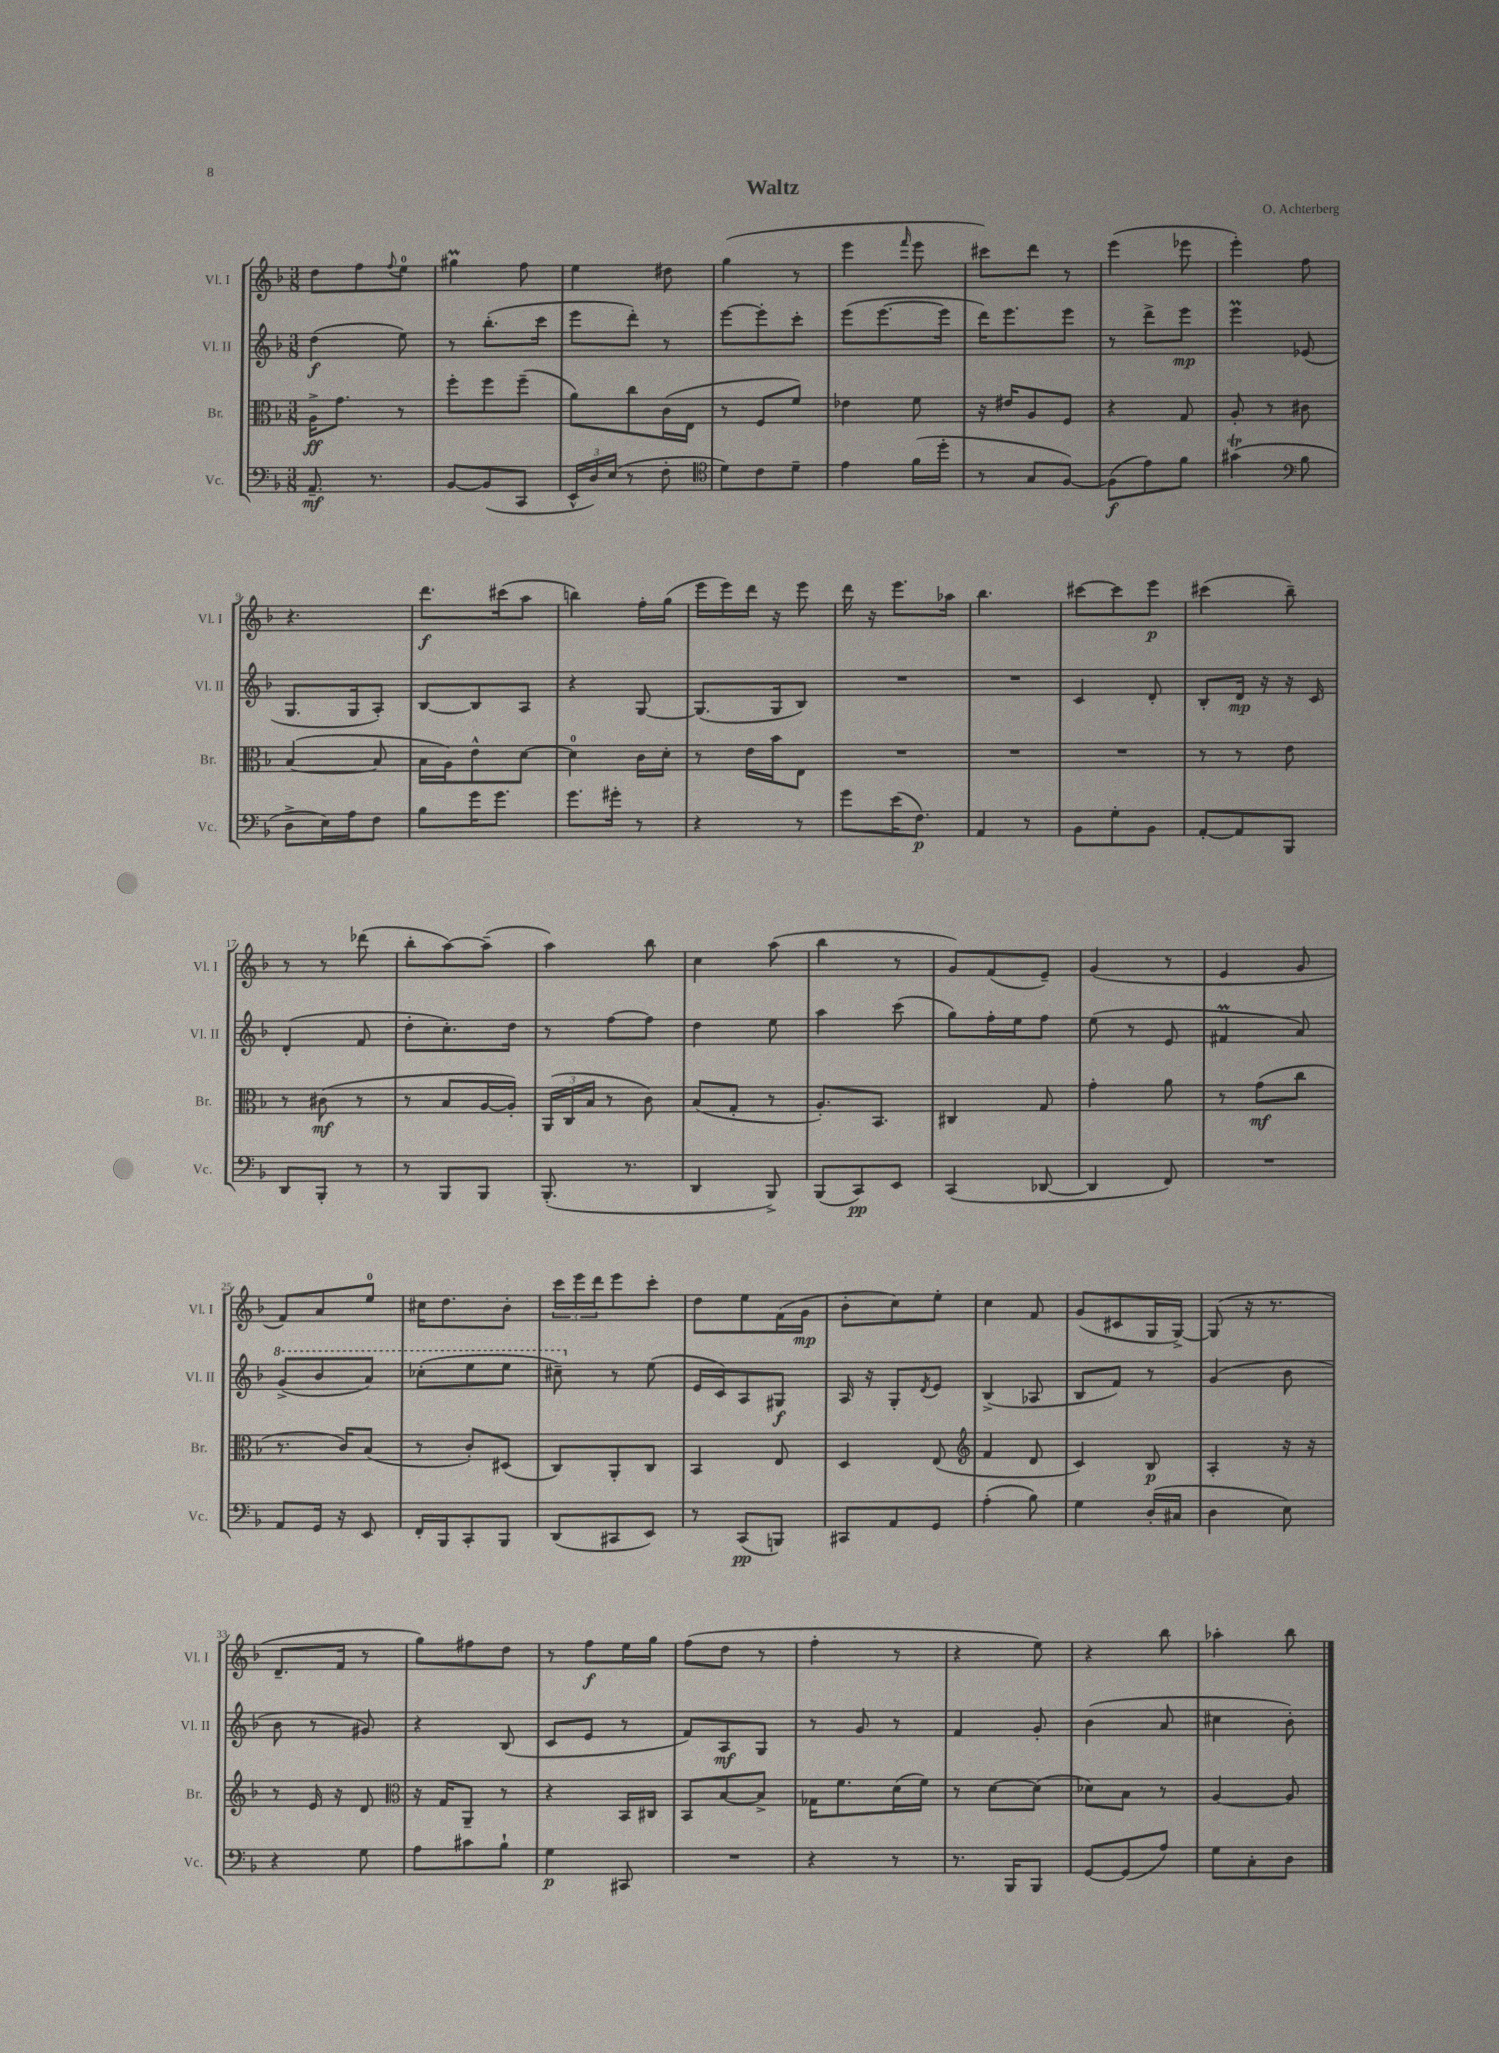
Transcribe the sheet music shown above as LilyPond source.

\header { title = "Waltz" composer = "O. Achterberg" }
<<
\new StaffGroup <<
\new Staff = "s0" \with { instrumentName = "Vl. I" shortInstrumentName = "Vl. I" } {
    \clef treble \key f \major \numericTimeSignature \time 3/8
    d''8 f''8 \appoggiatura { f''8 } e''8-0 |
    gis''4\prall f''8 |
    e''4 dis''8 |
    g''4( r8 |
    e'''4 \grace { f'''16 } e'''8 |
    cis'''8) d'''8 r8 |
    e'''4( ees'''8 |
    e'''4-.) f''8 |
    r4. |
    d'''8.\f cis'''16( a''8 |
    b''4) f''16-. g''16( |
    e'''16 e'''16) d'''16 r16 e'''8 |
    d'''16 r16 e'''8. aes''16 |
    bes''4. |
    cis'''8~ cis'''8 e'''8\p |
    cis'''4( bes''8--) |
    r8 r8 des'''8( |
    bes''8-. a''8~) a''8--( |
    a''4) bes''8 |
    c''4 a''8( |
    bes''4 r8 |
    g'8) f'8( e'8--) |
    g'4( r8 |
    e'4 g'8 |
    f'8) a'8 e''8-0 |
    cis''16 d''8. bes'8-. |
    \tuplet 3/2 { c'''16 e'''16 d'''16 } e'''8 c'''8-. |
    d''8 e''8 f'16( g'16\mp |
    bes'8-. c''8) e''8-. |
    c''4 f'8 |
    g'8( cis'8 g16 g16~->) |
    g8( r16 r8. |
    d'8.-- f'16 r8 |
    g''8) fis''8 d''8 |
    r8 f''8\f e''16 g''16 |
    f''8( d''8 r8 |
    f''4-. r8 |
    r4 e''8) |
    r4 bes''8 |
    aes''4-. bes''8 \bar "|." |
}
\new Staff = "s1" \with { instrumentName = "Vl. II" shortInstrumentName = "Vl. II" } {
    \clef treble \key f \major \numericTimeSignature \time 3/8
    d''4\f( e''8) |
    r8 bes''8.-.( c'''16 |
    e'''8 d'''8-.) r8 |
    e'''8~ e'''8-. c'''8-. |
    e'''8( e'''8.~ e'''16 |
    d'''16) e'''8. e'''8 |
    r8 d'''8-> e'''8\mp |
    e'''4\prall ees'8( |
    g8. g16 a8-.) |
    bes8~ bes8 a8 |
    r4 g8~ |
    g8.( g16 bes8) |
    R4. |
    R4. |
    c'4 d'8-. |
    bes8-. d'16\mp r16 r16 c'16 |
    d'4-.( f'8 |
    d''8-. c''8.-.) d''16 |
    r8 f''8~ f''8 |
    d''4 e''8 |
    a''4 c'''8( |
    g''8) f''16-. e''16 f''8 |
    e''8( r8 e'8 |
    fis'4\prall a'8) |
    \ottava #1 g''8->( bes''8 a''8) |
    ces'''8-.( e'''8 e'''8 |
    cis'''8--) \ottava #0 r8 e''8( |
    e'16 c'16) a8 gis8\f |
    a16 r16 g8-. \acciaccatura { d'8 } e'8 |
    bes4->( aes8 |
    bes8 f'8) r8 |
    g'4( bes'8 |
    bes'8 r8 gis'8) |
    r4 bes8( |
    c'8 e'8 r8 |
    f'8) a8\mf g8 |
    r8 g'8 r8 |
    f'4 g'8-. |
    bes'4( a'8 |
    cis''4 bes'8-.) \bar "|." |
}
\new Staff = "s2" \with { instrumentName = "Br." shortInstrumentName = "Br." } {
    \clef alto \key f \major \numericTimeSignature \time 3/8
    a16->\ff g'8. r8 |
    f''8-. f''8 f''8--( |
    a'8) c''8 c'16( e16 |
    r8 f8 f'8) |
    ees'4 f'8 |
    r16 eis'16 a8 f8 |
    r4 g8 |
    a8-. r8 cis'8 |
    bes4~( bes8 |
    bes16 a16) e'8-^ d'8~ |
    d'4-0 c'16 d'16-. |
    r8 e'16 bes'16 e8 |
    R4. |
    R4. |
    R4. |
    r8 r8 e'8 |
    r8 cis'8\mf( r8 |
    r8 bes8 a16~ a16-.) |
    \tuplet 3/2 { a,16( c16 bes16 } r8 c'8) |
    bes8( g8-. r8 |
    a8.-.) bes,8. |
    cis4 g8 |
    g'4-. a'8 |
    r8 g'8\mf( c''8 |
    r8. c'16) bes8( |
    r8 c'8-.) dis8( |
    c8) a,8-. c8 |
    bes,4 e8 |
    d4 e8( |
    \clef treble f'4 d'8 |
    c'4) bes8\p |
    a4-. r16 r16 |
    r8 e'16 r16 d'8 |
    \clef alto r16 g16 a,8-- r8 |
    r4 bes,16 cis16 |
    bes,8 bes8~ bes8-> |
    ges16 f'8. d'16( f'16) |
    r8 d'8~ d'8( |
    des'8) bes8 r8 |
    a4~ a8 \bar "|." |
}
\new Staff = "s3" \with { instrumentName = "Vc." shortInstrumentName = "Vc." } {
    \clef bass \key f \major \numericTimeSignature \time 3/8
    a,8.--\mf r8. |
    bes,8~ bes,8( c,8 |
    \tuplet 3/2 { e,16-^ d16) e16( } r8 f8-. |
    \clef tenor d'8) c'8 d'8-- |
    e'4 f'16( d''16-. |
    r8 g8 f8~) |
    f8\f( e'8) f'8 |
    gis'4\trill( \clef bass bes8 |
    d8-> e16) a16 f8 |
    bes8 g'16 g'8. |
    g'8. gis'16-. r8 |
    r4 r8 |
    g'8 e'16( f8.\p) |
    a,4 r8 |
    bes,8 g8-. bes,8 |
    a,8~-. a,8 bes,,8 |
    d,8 bes,,8-. r8 |
    r8 bes,,8 bes,,8 |
    bes,,8.-.( r8. |
    d,4 bes,,8->) |
    bes,,8( c,8\pp) e,8 |
    c,4( des,8~ |
    des,4 f,8) |
    R4. |
    a,8 g,16 r16 e,8 |
    f,16-. bes,,16 c,8-. bes,,8 |
    d,8( cis,8 e,8) |
    r8 c,8\pp( b,,8) |
    cis,8 a,8 g,8 |
    a4-.( bes8) |
    g4 d16-.( cis16 |
    d4 e8) |
    r4 g8 |
    a8 cis'8 bes8-! |
    g4\p cis,8 |
    R4. |
    r4 r8 |
    r8. bes,,16 bes,,8 |
    g,8~ g,8( a8) |
    g8 c8-. d8 \bar "|." |
}
>>
>>
